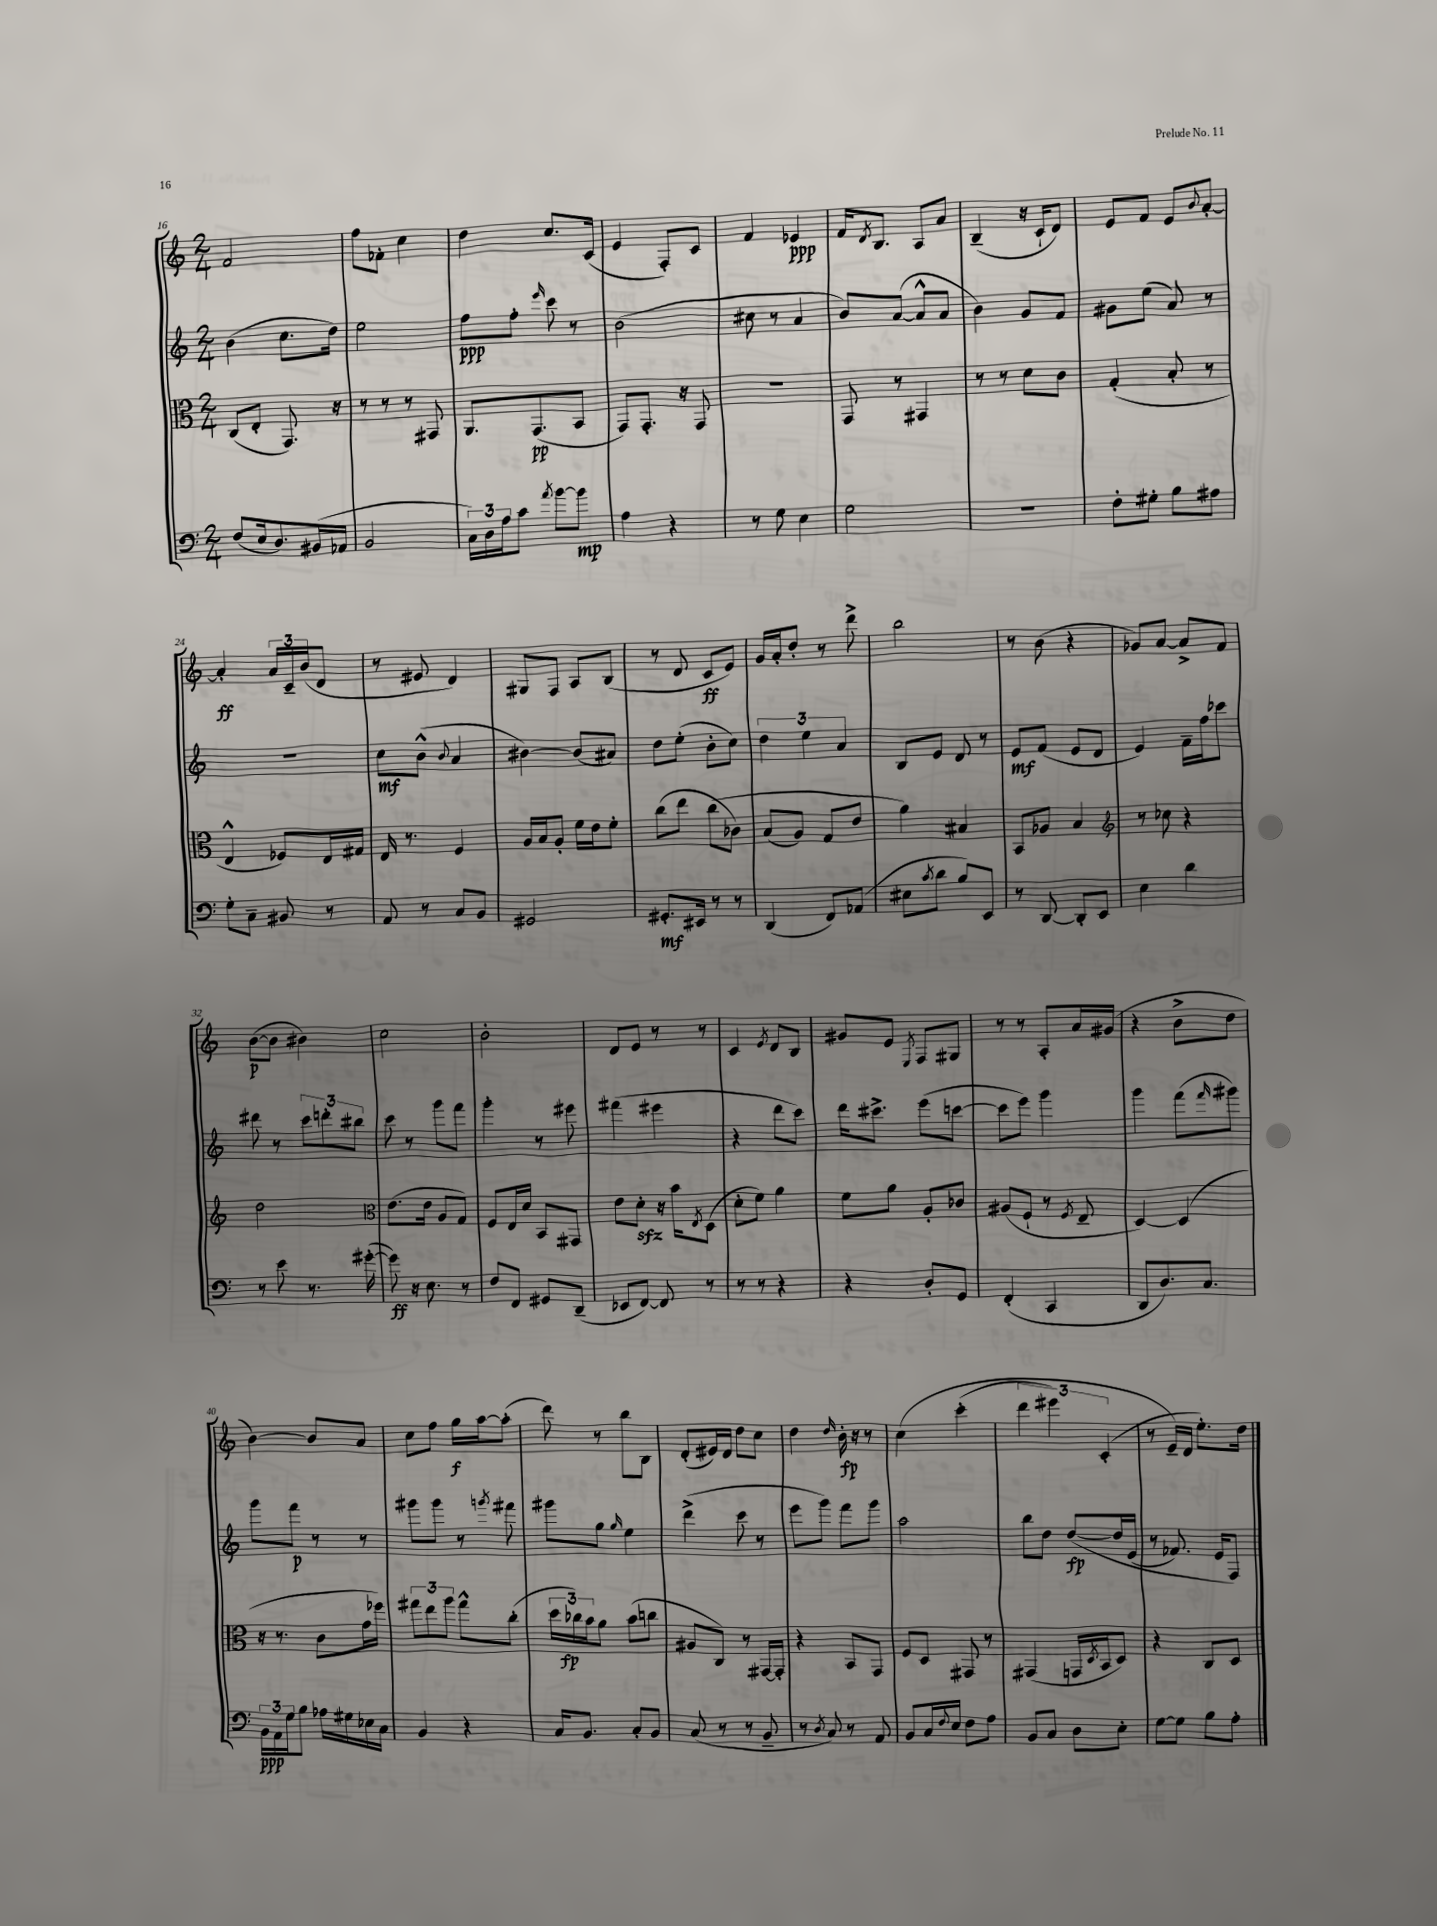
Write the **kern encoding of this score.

**kern	**kern	**kern	**kern
*staff4	*staff3	*staff2	*staff1
*clefF4	*clefC3	*clefG2	*clefG2
*k[]	*k[]	*k[]	*k[]
*M2/4	*M2/4	*M2/4	*M2/4
(8F	(8C	(4b	2f
16E	8E'	.	.
8.D)	.	.	.
.	8.GG)	8.cc	.
(16BB#	.	.	.
16AA-	16r	16dd)	.
=	=	=	=
2BB	8r	2ee	8ff
.	8r	.	8f-'
.	8r	.	4cc
.	8GG#	.	.
=	=	=	=
24C)	8.AA	8ff	4dd
24D	.	.	.
24A	.	.	.
8c	.	8ff'	.
.	(8.GG	.	.
8qa	.	16qqeee	.
[8b	.	8ccc	8.cc
8b]	8BB	8r	.
.	.	.	(16c
=	=	=	=
4A	8GG)	(2b	4e
.	8.GG'	.	.
4r	.	.	8F')
.	16r	.	.
.	8GG	.	8c
=	=	=	=
8r	2r	8cc#	4f
8G	.	8r	.
4E	.	4a	4e-
=	=	=	=
2G	8GG	8b)	16f
.	.	.	8qd
.	.	.	8.B
.	8r	([8a	.
.	4GG#	8a^^]	8A
.	.	8a	8a
=	=	=	=
2r	8r	4b)	(4B~
.	8r	.	.
.	8d	8g	16r
.	.	.	16c`
.	8c	8f	8d)
=	=	=	=
8F'	(4G'	8g#	8e
8G#'	.	(8ee	8f
8B	8B'	8a)	8e
.	.	.	8qqb
8A#	8r	8r	[8a'
=	=	=	=
8G'	4E^^	2r	4a']
8C~	.	.	.
8BB#	8F-)	.	24a
.	.	.	24c~
.	.	.	(24b
8r	16E	.	8d
.	16G#	.	.
=	=	=	=
8AA	16E	8cc	8r
.	8.r	.	.
8r	.	(8b^^	8e#
.	.	8qqb	.
8C	4F	4a	4d)
8BB	.	.	.
=	=	=	=
2GG#	16A	[4b#)	8G#
.	16B	.	.
.	8A'	.	8F
.	16f	(8b#]	8A
.	16e	.	.
.	8f'	8a#)	(8B
=	=	=	=
8.GG#'	(8cc	8dd	8r
.	8ee	(8ee'	8d
16EE#	.	.	.
8r	&(8cc	8b'	8c
8r	8c-)	8cc)	8e)
=	=	=	=
(4DD	(8B	6dd	16g
.	.	.	16a'
.	8A)	.	8dd'
.	.	6ee	.
8FF)	8G	.	8r
.	.	6a	.
(8AA-	8e	.	8ddd^
=	=	=	=
8E#	4a&)	8B	2bb
8qc	.	.	.
8d	.	8e	.
8B)	4B#	8d	.
8EE	.	8r	.
=	=	=	=
8r	8BB	8e	8r
[8DD	8A-	(8f	(8b
8DD']	4B	8e	4r
8EE	.	8d	.
=	=	=	=
*	*clefG2	*	*
4E	8r	4e)	8g-)
.	8cc-	.	[8a
4d	4r	16f~	8a^]
.	.	16ff	.
.	.	8ccc-	8f
=	=	=	=
8r	2dd	8ddd#	([8b
8e	.	8r	8b]
8.r	.	12ccc	4b#)
.	.	12ddd'	.
.	.	12bb#	.
([16g#'	.	.	.
=	=	=	=
*	*clefC3	*	*
8g#])	(8.e	8ccc	2cc
16r	.	8r	.
8.E	16e	.	.
.	8A	8ggg	.
8r	8G)	8fff	.
=	=	=	=
8F	8F	4ggg'	2b'
8FF	16E	.	.
.	16d	.	.
8GG#	8BB	8r	.
(8DD~	8GG#	8eee#	.
=	=	=	=
8EE-	8e	(4fff#	8d
[8FF)	8d'	.	8e
8FF]	16r	4eee#	8r
.	16b	.	.
.	8qE	.	.
8r	(8D	.	8r
=	=	=	=
8r	8d'	4r	4c
8r	8f)	.	.
.	.	.	8qe
4r	4a	8ddd	8d
.	.	8ccc)	8B
=	=	=	=
4r	8f	16ddd	8g#
.	.	8.ccc#^	.
.	8a	.	8e
.	.	.	8qE
8D'	8A'	(8eee	8F
8GG	8c-	[8ccc	8G#
=	=	=	=
(4FF'	(8A#	8ccc]	8r
.	8F`	8eee)	8r
4CC	8r	4ggg	8A'
.	8qF	.	.
.	8E~	.	16a
.	.	.	(16g#
=	=	=	=
8DD	[4D)	4ggg	4r
8.D)	.	.	.
.	(4D]	(8fff	8b^
8.C	.	.	.
.	.	16qqfff	.
.	.	8ggg#)	8dd
=	=	=	=
24BB	16r	8ggg	[4b)
24AA	.	.	.
.	8.r	.	.
24G	.	.	.
8B	.	8fff	.
16A-	8c	8r	8b]
16G#	.	.	.
16E-	16g	8r	8a
16C	16ff-)	.	.
=	=	=	=
4BB	12gg#	8ggg#	8cc
.	12ee	.	.
.	.	8ggg#	8ff
.	12aa	.	.
4r	8gg#^^	8r	16gg
.	.	.	[16aa
.	.	8qggg	.
.	(8cc'	8fff#	(8aa']
=	=	=	=
16C	24dd	8ggg#	8ddd)
.	24cc-)	.	.
8.BB	.	.	.
.	24b	.	.
.	8a	8gg	8r
.	.	16qqgg	.
8C'	(8b	4ee	8bb
8BB	8cc	.	8B
=	=	=	=
(8C	8A#	(4ddd^	(8d'
8r	8C)	.	16e#)
.	.	.	16d
8r	8r	8ccc	8dd
8BB~	[16GG#	8r	8cc
.	16GG#']	.	.
=	=	=	=
8r	4r	8eee	4dd
8qD	.	.	.
8C)	.	8ggg)	.
.	.	.	16qqdd
8r	8BB	8fff	16b'
.	.	.	16r
8AA	8GG	8ggg	8r
=	=	=	=
8BB	8F	2aa	&(4cc
16C	8D	.	.
8qqF	.	.	.
16E	.	.	.
8F	8GG#	.	(4ccc'
8A	8r	.	.
=	=	=	=
8BB	(4GG#	8bb	6ddd
8C	.	8dd	.
.	.	.	6eee#)
8D	16GG	&([8dd	.
.	8qD	.	.
.	16BB	.	.
.	.	.	(6c'
8E'	8D)	16dd]	.
.	.	(16e	.
=	=	=	=
[8G	4r	8r	8r
8G]	.	8.f-)	16e~&)
.	.	.	16d
8B	8C	.	8.ee')
.	.	16e	.
8A'	8D	8F&)	.
.	.	.	16dd
==	==	==	==
*-	*-	*-	*-
